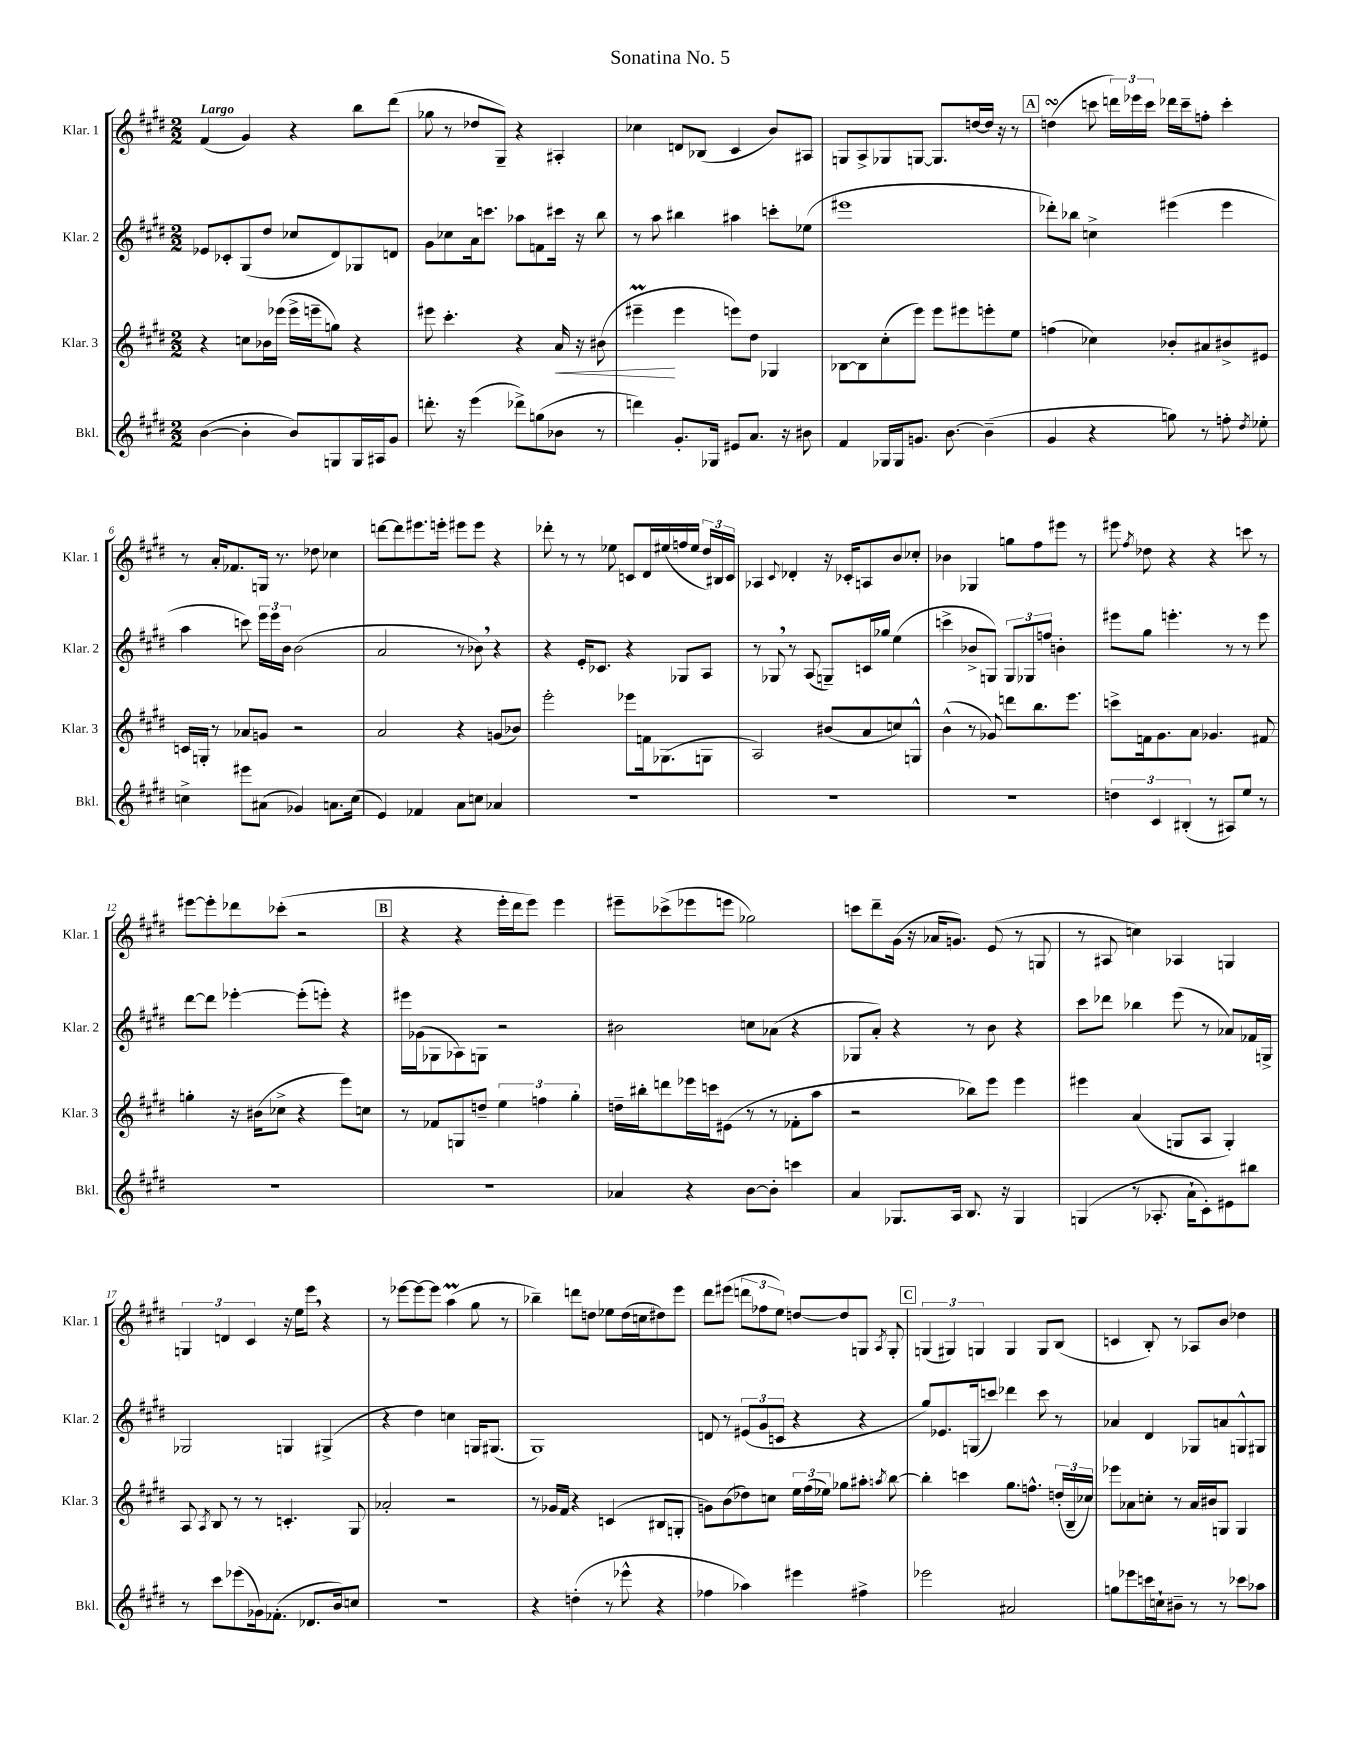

**kern	**kern	**kern	**kern
*staff4	*staff3	*staff2	*staff1
*clefG2	*clefG2	*clefG2	*clefG2
*k[f#c#g#d#]	*k[f#c#g#d#]	*k[f#c#g#d#]	*k[f#c#g#d#]
*M2/2	*M2/2	*M2/2	*M2/2
([4b\	4r	8e-/L	(4f#/
.	.	8c-'/	.
4b'\]	8cc\L	(8G#/	4g#/)
.	16b-\L	8dd#/J	.
.	(16eee-\JJ	.	.
8b/L)	16eee-^\LL	8cc-/L	4r
.	16eee~\J	.	.
8G/	8gg\J)	8d#/)	.
16G/L	4r	8G-/	8bb\L
16A#/J	.	.	.
8g#/J	.	8d/J	(8ddd#\J
=	=	=	=
8.ddd'\	8eee#\	8g#\L	8gg-\
.	4.ccc#'\	8cc-\	8r
16r	.	.	.
(4eee\	.	16a\k	8dd-/L
.	.	8.ccc\J	.
.	.	.	8G#~/J)
8ddd-^\L)	4r	8aa-\L	4r
(8gg\	.	8f\	.
8b-\J	16a/	16ccc#\Jk	4A#'/
.	16r	16r	.
8r	(8b#\	8bb\	.
=	=	=	=
4ddd\)	4eee#~\	8r	4cc-\
.	.	8aa\	.
8.g#'/L	4eee#\	4bb#\	8d/L
.	.	.	(8B-/J
16G-/Jk	.	.	.
8e#/L	8eee\L)	4aa#\	4c#/
8.a/J	8dd#\J	.	.
.	4G-/	8ccc'\L	8b/L)
16r	.	.	.
8b#\	.	(8ee-\J	8A#/J
=	=	=	=
4f#/	[8B-\L	1eee#	8G/L
.	8B-\]	.	8A^/
16G-/LL	(8cc#'\	.	8G-/
16G-/J	.	.	.
8.g/J	8eee\J)	.	[8G/J
.	8eee\L	.	8.G/]L
[8.b\	.	.	.
.	8eee#\	.	.
.	.	.	[16dd/L
(4b~\]	8eee'\	.	16dd/]JJ
.	.	.	16r
.	8ee\J	.	8r
=	=	=	=
4g#/	(4ff\	8ddd-'\L)	(4dd\
.	.	8bb-\J	.
4r	4cc-\)	4cc^\	8ccc\
.	.	.	24ddd\LL)
.	.	.	24eee-\
.	.	.	24ccc\JJ
8gg\)	8b-'/L	(4eee#\	16ddd-\LL
.	.	.	16ccc~\J
8r	8a#/	.	8ff'\J
8ff'\	8b#^/	4eee#\	4ccc'\
8qdd#/	.	.	.
8ee-'\	8e#/J	.	.
=	=	=	=
4cc^\	16c/LL	4aa\	8r
.	16G'/JJ	.	.
.	8r	.	16a'/LK
.	.	.	8.f-/
8eee#\L	8a-/L	8ccc\)	.
(8a#\J	8g/J	24eee\LL	16G/Jk
.	.	24eee\	.
.	.	.	8.r
.	.	24b\JJ	.
4g-/)	2r	(2b\	.
.	.	.	8dd-\
8.a\L	.	.	4cc-\
(16cc\Jk	.	.	.
=	=	=	=
4e/)	2a/	2a/	[8ddd\L
.	.	.	8ddd\]
4f-/	.	.	8.eee#\
.	.	.	16eee'\Jk
8a\L	4r	8r	8eee#\L
8cc\J	.	8b-\)	8eee#\J
4a-/	(8g/L	4r	4r
.	8b-/J)	.	.
=	=	=	=
1r	2eee'\	4r	8ddd-'\
.	.	.	8r
.	.	16e'/LK	8r
.	.	8.c-/J	.
.	.	.	8ee-\
.	8eee-\L	4r	8c/L
.	16f\k	.	16d#/L
.	(8.G-\	.	(16ee#/
.	.	8G-/L	16ff/
.	.	.	16ee#/JJ
.	8G\J	8A/J	24dd#/LL)
.	.	.	24B#/
.	.	.	24c/JJ
=	=	=	=
1r	2A/)	8r	4A-/
.	.	8G-/	.
.	.	.	8qqc#/
.	.	8r	4d-'/
.	.	(8A/	.
.	(8b#/L	8G~/L)	16r
.	.	.	16c-'/LK
.	8a/	16c/L	8A/
.	.	16gg-/JJ	.
.	8cc/)	(4ee\	8b/
.	8G^^/J	.	8cc-'/J
=	=	=	=
1r	(4b^^\	4ccc^\	4b-\
.	8r	8b-^/L	4G-/
.	8g-/)	8G/J)	.
.	8ddd\L	12G/L	8gg\L
.	.	12G-/	.
.	8.bb\	.	8ff#\
.	.	12ff/J	.
.	.	4b'\	8eee#\J
.	8.eee\J	.	.
.	.	.	8r
=	=	=	=
6dd\	8ccc^\L	8eee#\L	8eee#\
.	.	.	8qff#/
.	16f\k	8gg#\J	8dd-\
6c#/	.	.	.
.	8.g#\	.	.
.	.	4.eee'\	4r
(6B#'/	.	.	.
.	8a\J	.	.
8r	4.g-/	.	4r
8A#/L)	.	8r	.
8ee/J	.	8r	8ccc\
8r	8f#/	8eee\	8r
=	=	=	=
1r	4gg'\	[8ddd#\L	[8eee#\L
.	.	8ddd#\]J	8eee#'\]
.	16r	[4eee-'\	8ddd-\
.	(16b#\LK	.	.
.	8cc-^\J	.	(8ccc-'\J
.	4r	(8eee-'\]L	2r
.	.	8eee'\J)	.
.	8eee\L)	4r	.
.	8cc\J	.	.
=	=	=	=
1r	8r	16eee#\LL	4r
.	.	(16g-\J	.
.	8f-/L	8G-\	.
.	8G/	8A-\)	4r
.	8dd~/J	8G\J	.
.	6ee\	2r	16eee'\LL
.	.	.	16ddd#\J
.	.	.	8eee\J)
.	6ff\	.	.
.	.	.	4eee\
.	6gg#'\	.	.
=	=	=	=
4a-/	16dd~\LL	2b#\	8eee#~\L
.	16bb#'\J	.	.
.	8ddd\	.	(8ccc-^\
4r	16eee-\L	.	8eee-\
.	16ccc\J	.	.
.	(8e#\J	.	8eee\J
[8b\L	8r	8cc\L	2gg-\)
8b'\]J	8r	(8a-\J	.
4ccc\	8f-'\L	4r	.
.	8aa\J	.	.
=	=	=	=
4a/	2r	8G-/L	8ccc\L
.	.	8a'/J)	8ddd#~\
8.G-/L	.	4r	(16g#\Jk
.	.	.	16r
.	.	.	16a-/LK
16A/Jk	.	.	8.g/J)
8.B/	8bb-\L)	8r	.
.	8eee\J	8b\	(8e/
16r	.	.	.
4G-/	4eee\	4r	8r
.	.	.	8G/
=	=	=	=
(4G/	4eee#\	8ccc#\L	8r
.	.	8ddd-\J	8A#/
8r	(4a/	4bb-\	4cc\)
8.A-'/	.	.	.
.	8G/L	(8eee\	4A-/
16a`\LK	.	.	.
8c#'\)	8A/J	8r	.
8e#\	4G'/)	8a-/L)	4G/
8bb#\J	.	16f-/L	.
.	.	16G^/JJ	.
=	=	=	=
8r	8A/	2G-/	6G/
.	8qA/	.	.
8ccc#\L	8B/	.	.
.	.	.	6d/
(8eee-\	8r	.	.
.	.	.	6c#/
16g-\k)	8r	.	.
(8.f-'\J	.	.	.
.	4.c'/	4G/	16r
.	.	.	16ee\LK
8.d-/L	.	.	8eee\J
.	.	(4G#^/	4r
16b/k)	.	.	.
8cc/J	8G#/	.	.
=	=	=	=
1r	2a-'/	4r	8r
.	.	.	[8eee-\L
.	.	4dd#\)	8eee-\_
.	.	.	8eee-\]J
.	2r	4cc\	(4aa\
.	.	16G/LK	8gg#\
.	.	(8.G#/J	.
.	.	.	8r
=	=	=	=
4r	8r	1G#)	4bb-~\)
.	16g-/LL	.	.
.	16f#/JJ	.	.
(4dd'\	4r	.	8ddd\L
.	.	.	8dd\J
8r	(4c/	.	8ee-\L
8eee-^^\	.	.	(16dd\L
.	.	.	16cc\J
4r	8B#/L	.	8dd#\)
.	8G'/J	.	8eee\J
=	=	=	=
4ff-\	8g\L)	8d/	8ddd#\L
.	(8b\	8r	(8eee#\J
4aa-\)	8dd-\)	(12e#/L	12ddd\L
.	.	12g#/	12ff-\
.	8cc\J	.	.
.	.	12c/J	12ee\J)
4eee#\	24ee\LL	4r	[8dd/L
.	(24ff#\	.	.
.	24ee-\JJ)	.	.
.	8gg-\L	.	8dd/]
4ff#^\	8aa#'\J	4r	8G/J
.	8qaa/	.	8qA/
.	[8bb\	.	8G'/
=	=	=	=
2eee-\	4bb'\]	8gg#/L)	(6G/
.	.	8.e-/	.
.	.	.	6G#/)
.	4ccc\	.	.
.	.	(16G/k	.
.	.	.	6G/
.	.	8ccc/J)	.
2a#/	8.gg#\L	4ddd-\	4G/
.	8.ff^^\J	.	.
.	.	8ccc\	8G/L
.	(24dd'/LL	8r	(8B/J
.	24B~/	.	.
.	24cc-/JJ)	.	.
=	=	=	=
8gg\L	8eee-\L	4a-/	4c/
8eee-\	8a-\	.	.
16ccc\L	8cc'\J	4d#/	8B'/)
16cc`\J	.	.	.
8b#~\J	8r	.	8r
8r	16a-/LL	8G-/L	8A-/L
.	16b#/J	.	.
8r	8G/J	8a/	8b/J
8ccc-\L	4G/	8G^^/	4dd-\
8aa-\J	.	8G#/J	.
==	==	==	==
*-	*-	*-	*-
